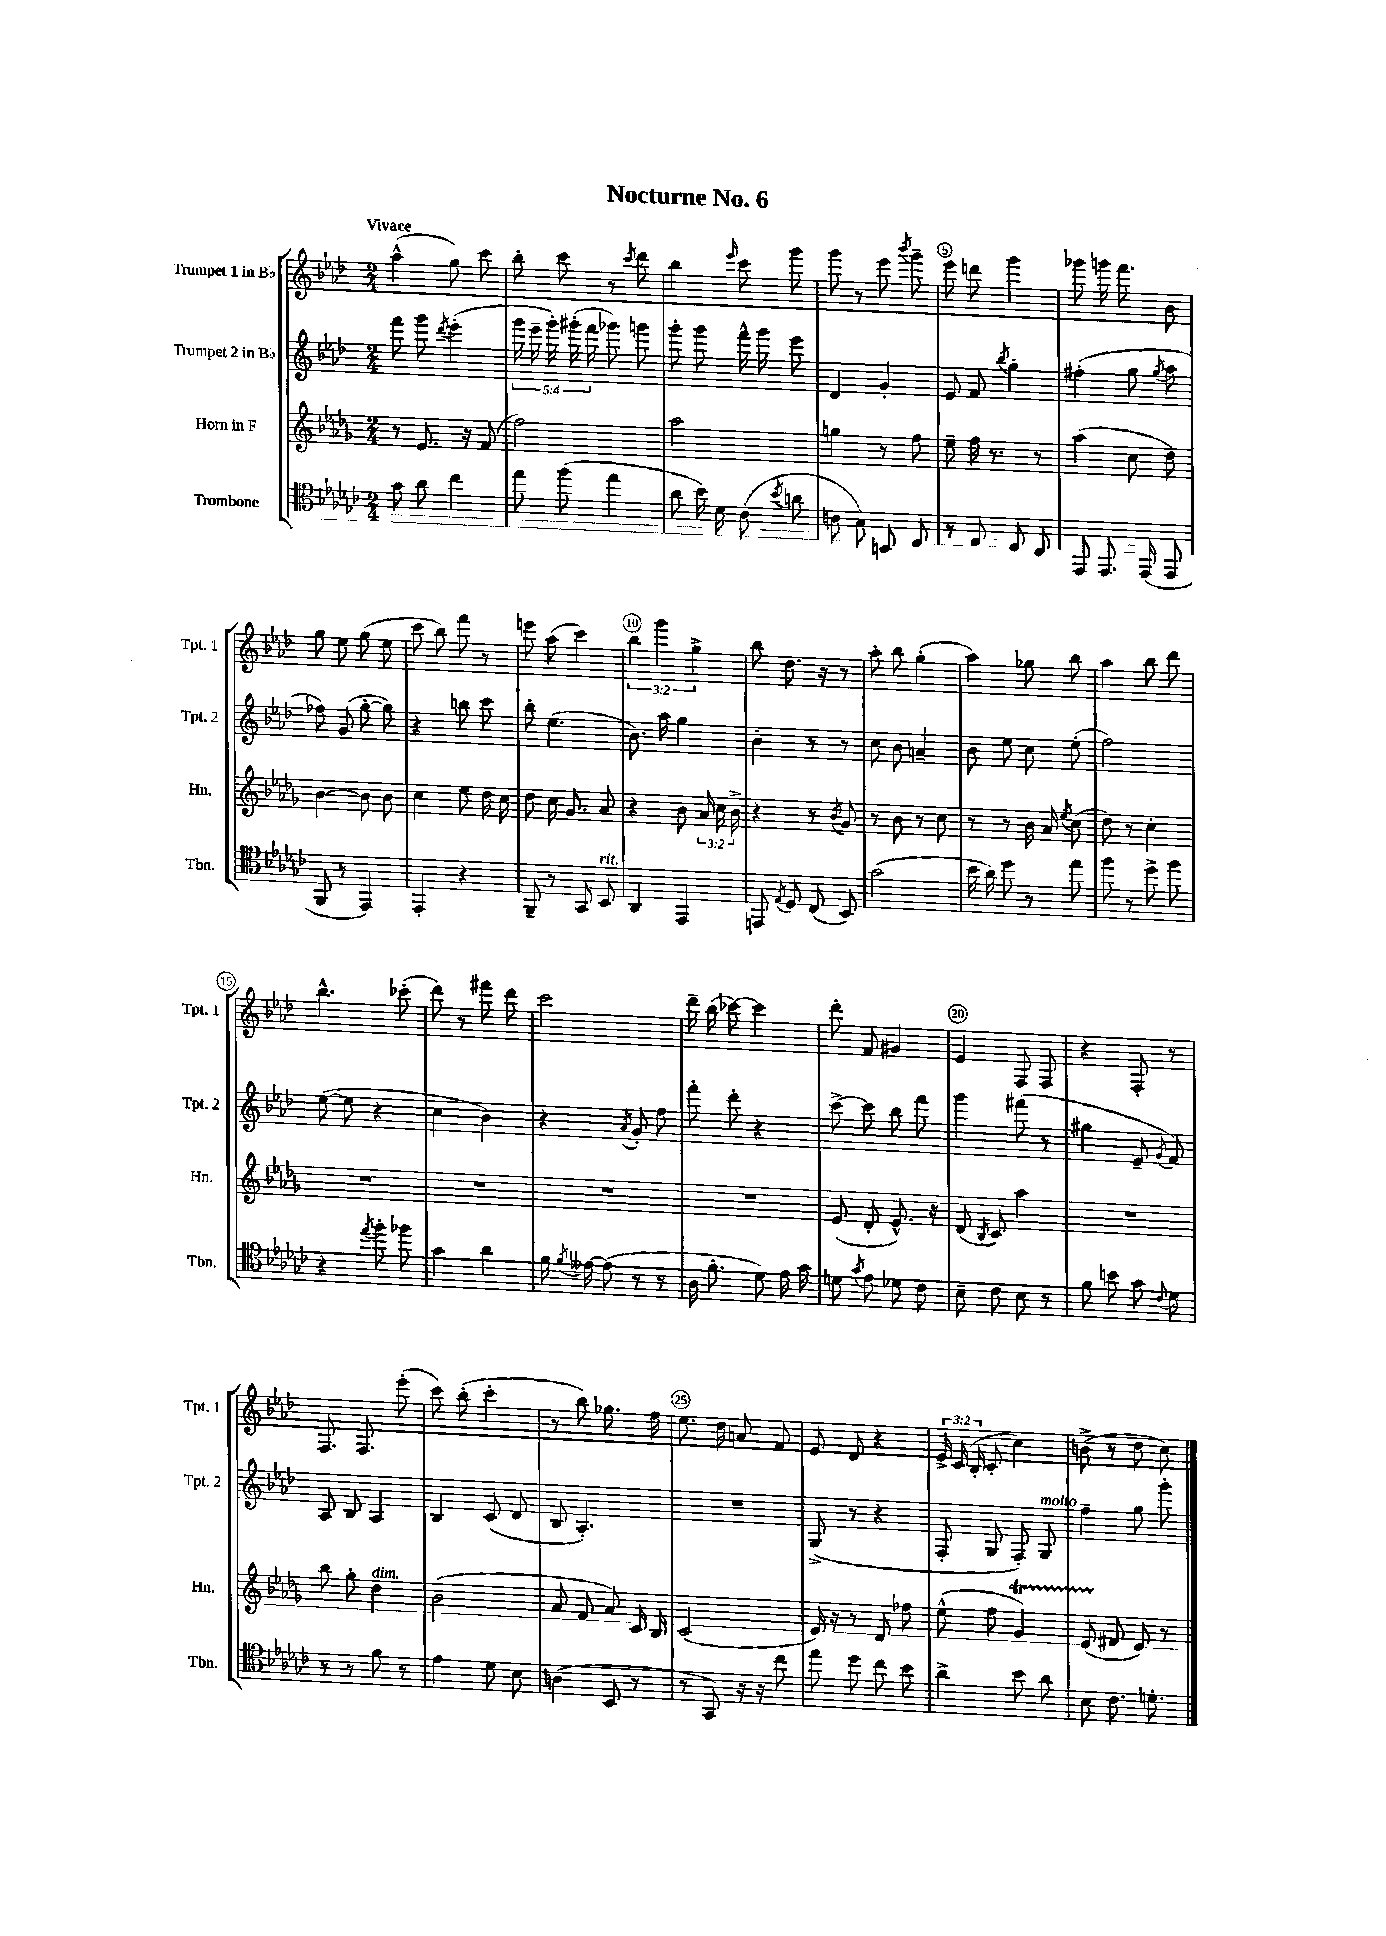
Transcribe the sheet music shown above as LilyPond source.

\header { title = "Nocturne No. 6" }
<<
\new StaffGroup <<
\new Staff = "s0" \with { instrumentName = "Trumpet 1 in Bb" shortInstrumentName = "Tpt. 1" } {
    \clef treble \key aes \major \numericTimeSignature \time 2/4 \override Staff.TupletNumber.text = #tuplet-number::calc-fraction-text \tempo "Vivace"
    \autoBeamOff aes''4-^( g''8) c'''8 |
    bes''8-. c'''8 r8 \acciaccatura { c'''8 } des'''8 |
    bes''4 \grace { ees'''16 } c'''8 g'''8 |
    g'''8 r8 ees'''8 \acciaccatura { bes'''8 } g'''8-- |
    ees'''8 d'''8 g'''4 |
    ges'''8 g'''16 f'''8. bes'8 |
    g''8 ees''8 g''8( ees''8 |
    c'''8 bes''8) f'''8 r8 |
    e'''8 aes''8( c'''4) |
    \tuplet 3/2 { bes''4 g'''4 g''4-> } |
    bes''8 des''8. r16 r8 |
    aes''8-. bes''8 g''4-.( |
    aes''4) ges''8 bes''8 |
    aes''4 bes''8 des'''8 |
    bes''4.-^ ces'''8-.( |
    des'''8) r8 fis'''8 des'''8 |
    c'''2 |
    des'''16-- bes''16( ces'''8~) ces'''4 |
    des'''8-. f'8 gis'4 |
    ees'4 f8 f8 |
    r4 f8-. r8 |
    f8. f8. ees'''8-.( |
    c'''8) bes''8-.( c'''4-. |
    r8 bes''8) ges''8. f''16 |
    ees''8. des''16 a'8 f'8 |
    ees'8 des'8 r4 |
    \tuplet 3/2 { ees'16-> c'16( bes16-. } c'8-. c''4) |
    b'8->( r8 des''8 c''8) \bar "|." |
}
\new Staff = "s1" \with { instrumentName = "Trumpet 2 in Bb" shortInstrumentName = "Tpt. 2" } {
    \clef treble \key aes \major \numericTimeSignature \time 2/4 \override Staff.TupletNumber.text = #tuplet-number::calc-fraction-text
    \autoBeamOff f'''8 g'''8 \acciaccatura { des'''8 } ees'''4-.( |
    \tuplet 5/4 { g'''16 ees'''16-- g'''16-.) gis'''16-.( f'''16 } ges'''8) g'''8 |
    g'''8-. g'''8 f'''16-^ g'''16 ees'''8 |
    des'4 g'4-. |
    ees'8 f'8 \acciaccatura { bes''8 } g''4-. |
    fis''4-.( g''8 \acciaccatura { g''8 } aes''8 |
    fes''8) g'8( g''8~-. g''8) |
    r4 b''8 c'''8 |
    bes''8-. ees''4.( |
    bes'8.) aes''16 g''4 |
    bes'4-. r8 r8 |
    c''8 bes'8 a'4-- |
    bes'8 ees''8 c''8 ees''8-.( |
    f''2) |
    ees''8~( ees''8 r4 |
    c''4 bes'4) |
    r4 \acciaccatura { aes'8 } g'8-. f''8 |
    f'''8-. des'''8-. r4 |
    c'''8~-> c'''8 bes''8 f'''8 |
    g'''4 fis'''8( r8 |
    gis''4 ees'8-- \acciaccatura { g'8 } f'8) |
    aes8 bes8 aes4 |
    bes4 c'8( des'8 |
    bes8 aes4.-.) |
    R2 |
    g8->( r8 r4 |
    f8-. g8 f8-.) g8^\markup { \italic "molto" } |
    f''4-- g''8 g'''8-. \bar "|." |
}
\new Staff = "s2" \with { instrumentName = "Horn in F" shortInstrumentName = "Hn." } {
    \clef treble \key des \major \numericTimeSignature \time 2/4 \override Staff.TupletNumber.text = #tuplet-number::calc-fraction-text
    \autoBeamOff r8 ees'8. r16 f'8( |
    f''2) |
    aes''2 |
    g''4 r8 f''8 |
    ees''8-- f''16 r8. r8 |
    aes''4( c''8 des''8) |
    bes'4~ bes'8 bes'8 |
    c''4 ees''8 des''16 c''16 |
    des''8 c''16 ges'8. aes'8 |
    r4 bes'8 \tuplet 3/2 { aes'16 c''16 bes'16-> } |
    r4 r8 \acciaccatura { bes'8 } ges'8 |
    r8 bes'8 r8 c''8 |
    r8 r8 bes'16 aes'16 \acciaccatura { ees''8 } c''8( |
    des''8) r8 c''4-. |
    R2 |
    R2 |
    R2 |
    R2 |
    ees'8( des'8-. ees'8.-^) r16 |
    des'8( \acciaccatura { bes8 } c'8) aes''4 |
    R2 |
    bes''8 ges''8-. des''4^\markup { \italic "dim." } |
    bes'2( |
    aes'8 f'8 aes'8) c'16 bes16 |
    c'2( |
    ees'16) r16 r8 des'8 fes''8 |
    ees''8-^( f''8 ges'4\startTrillSpan) |
    ees'8( fis'8\stopTrillSpan ees'8) r8 \bar "|." |
}
\new Staff = "s3" \with { instrumentName = "Trombone" shortInstrumentName = "Tbn." } {
    \clef tenor \key ges \major \numericTimeSignature \time 2/4
    \autoBeamOff ges'8 aes'8 ces''4 |
    ees''8 f''8( ees''4 |
    aes'8 bes'16) des'16 ces'8( \acciaccatura { bes'8 } a'8 |
    c'8 bes8) b,8 des8 |
    r8 ees8 des8 ces8 |
    ees,8 ees,8. ees,16( ees,8 |
    f,8 r8 ees,4) |
    ees,4-. r4 |
    f,8-- r8 ges,8 bes,8^\markup { \italic "rit." } |
    aes,4 ees,4 |
    e,8 \acciaccatura { ees8 } des8 ces8( bes,8) |
    ges'2( |
    bes'16 aes'16) des''8 r8 ees''8 |
    f''8 r8 des''8-> f''8 |
    r4 \acciaccatura { ees''8 } f''8-. fes''8 |
    ges'4 aes'4 |
    f'16 \acciaccatura { f'8 } eeses'16~ eeses'8( r8 r8 |
    aes16 f'8.-. des'8) ees'16 ges'16 |
    d'8 \acciaccatura { ges'8 } ees'8 des'8 ces'8 |
    bes8-- ces'8 bes8 r8 |
    f'8 b'8 ges'8 \appoggiatura { ces'8 } des'8 |
    r8 r8 f'8 r8 |
    ees'4 des'8 bes8 |
    a4( bes,8 r8 |
    r8 ges,8) r16 r16 ces''8 |
    ees''8 des''8 ces''8 bes'8 |
    aes'4-> bes'8 aes'8 |
    bes8 ces'8. d'8.-. \bar "|." |
}
>>
>>
\layout { \context { \Score \override BarNumber.break-visibility = ##(#f #t #t) barNumberVisibility = #(every-nth-bar-number-visible 5) \override BarNumber.stencil = #(make-stencil-circler 0.1 0.3 ly:text-interface::print) } }
